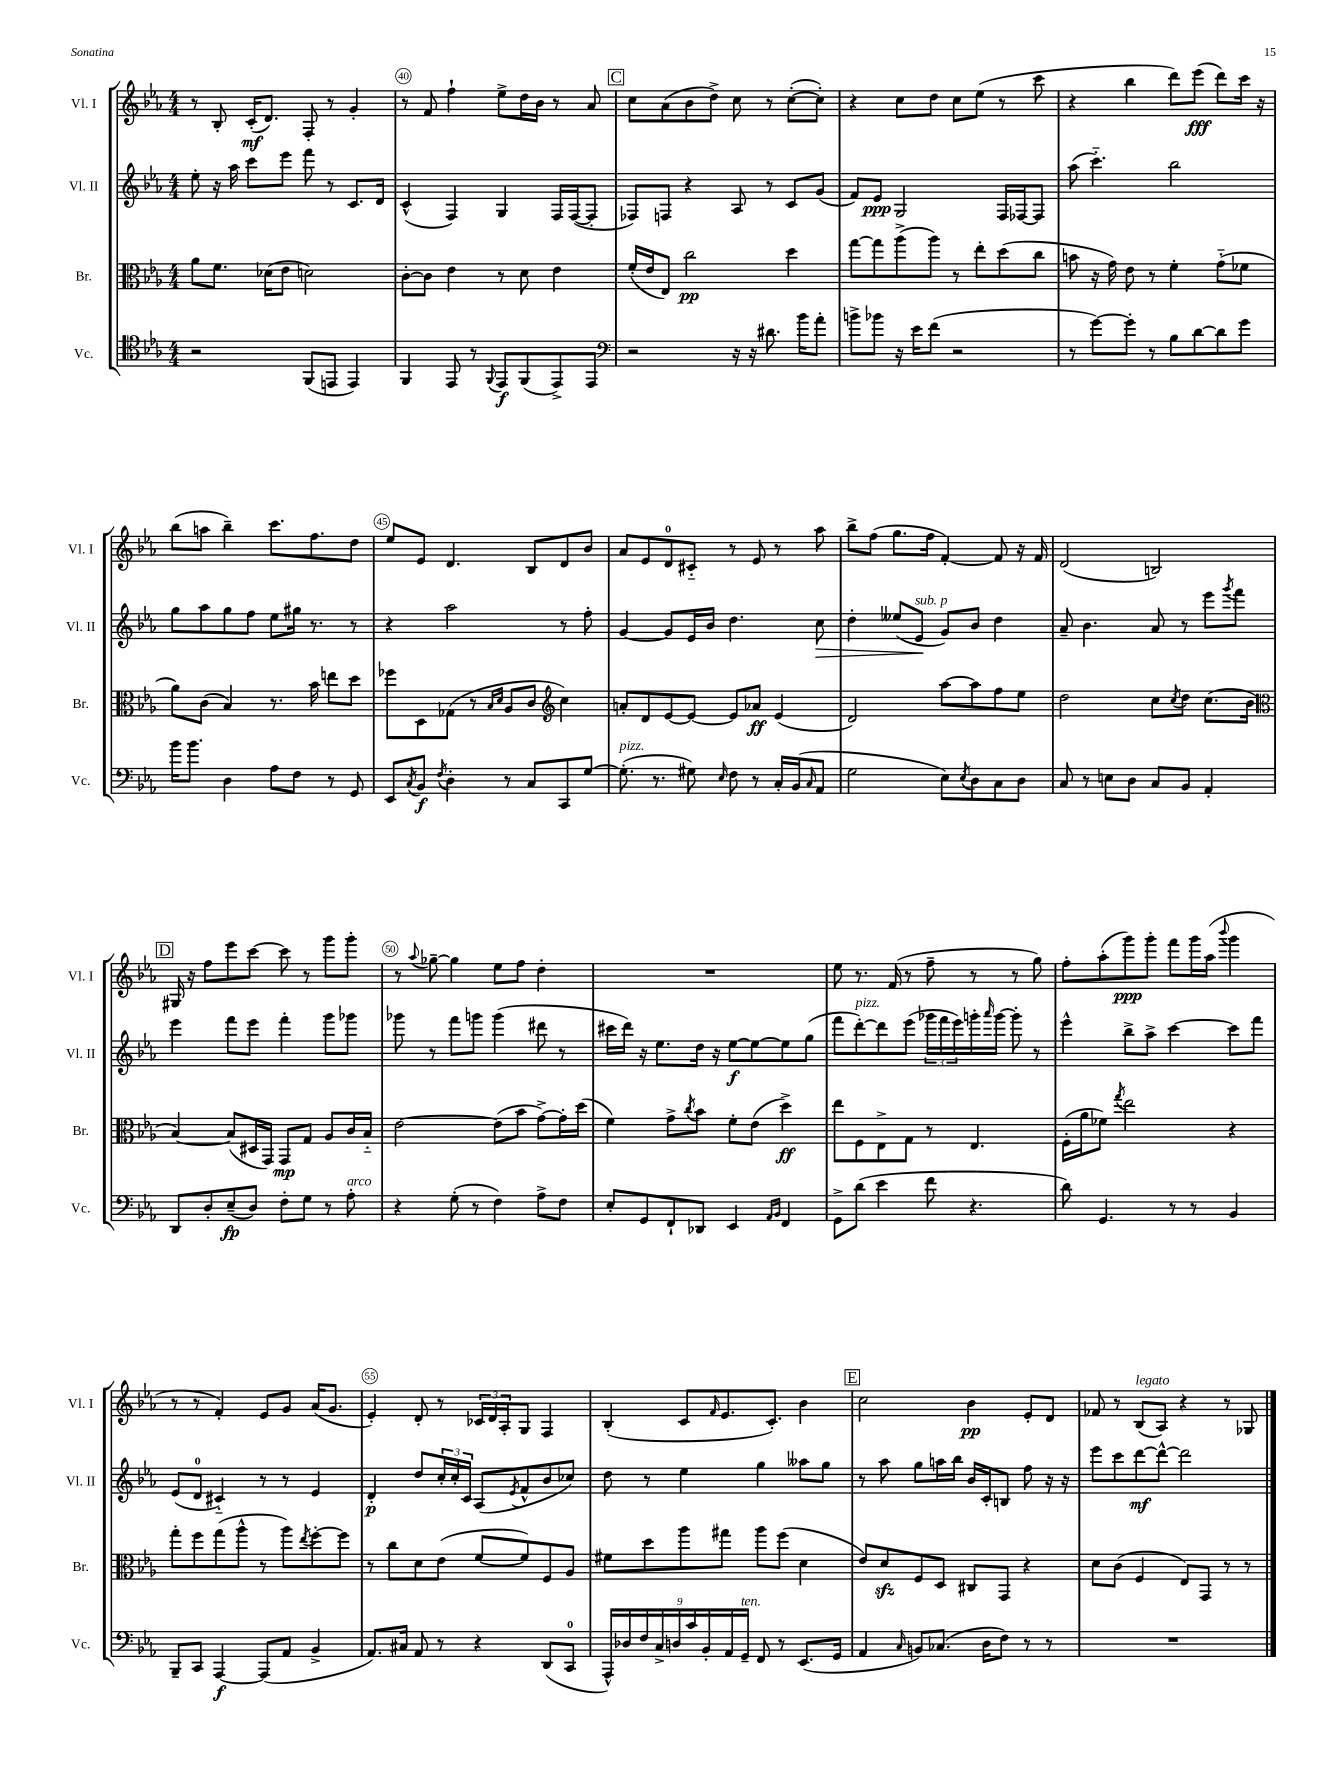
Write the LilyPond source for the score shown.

<<
\new StaffGroup <<
\new Staff = "s0" \with { instrumentName = "Vl. I" shortInstrumentName = "Vl. I" } {
    \clef treble \key ees \major \numericTimeSignature \time 4/4
    r8 bes8-. c'16-.\mf( d'8.) f8-. r8 g'4-. |
    r8 f'8 f''4-! ees''8-> d''16 bes'16 r8 aes'8 |
    \mark \markup { \box "C" } c''8 aes'8( bes'8 d''8->) c''8 r8 c''8~-.( c''8-.) |
    r4 c''8 d''8 c''8 ees''8( r8 c'''8 |
    r4 bes''4 d'''8) ees'''8\fff( d'''8) c'''16 r16 |
    bes''8( a''8 bes''4--) c'''8. f''8. d''8 |
    ees''8 ees'8 d'4. bes8 d'8 bes'8 |
    aes'8 ees'8 d'8-0 cis'8-_ r8 ees'8 r8 aes''8 |
    bes''8-> f''8( g''8. f''16 f'4~-.) f'8 r16 f'16 |
    d'2( b2) |
    \mark \markup { \box "D" } gis16 r16 f''8 ees'''8 c'''8~ c'''8 r8 g'''8 g'''8-. |
    r8 \appoggiatura { aes''8 } ges''8~-- ges''4 ees''8 f''8 d''4-. |
    R1 |
    ees''8 r8. f'16( r8 f''8-- r8 r8 g''8) |
    f''8-. aes''8-.( g'''8\ppp) g'''8-. f'''8 g'''16 aes''16( \appoggiatura { bes'''8 } g'''4 |
    r8 r8 f'4-.) ees'8 g'8 aes'16( g'8. |
    ees'4-.) d'8-. r8 \tuplet 3/2 { ces'16 d'16 aes16-. } g8 f4 |
    bes4-.( c'8 \grace { f'16 } ees'8. c'8.-.) bes'4 |
    \mark \markup { \box "E" } c''2 bes'4\pp ees'8-. d'8 |
    fes'8 r8 bes8^\markup { \italic "legato" }( aes8) r4 r8 ges8 \bar "|." |
}
\new Staff = "s1" \with { instrumentName = "Vl. II" shortInstrumentName = "Vl. II" } {
    \clef treble \key ees \major \numericTimeSignature \time 4/4
    ees''8-. r16 aes''16 c'''8 ees'''8 f'''8 r8 c'8. d'16 |
    c'4-^( f4) g4 f16 f16~( f8-. |
    \mark \markup { \box "C" } fes8) f8 r4 aes8 r8 c'8 g'8( |
    f'8) ees'8\ppp g2 f16 fes16~ fes8 |
    aes''8( c'''4.-_) bes''2 |
    g''8 aes''8 g''8 f''8 ees''8 gis''16 r8. r8 |
    r4 aes''2 r8 f''8-. |
    g'4~ g'8 ees'16 bes'16 d''4. c''8\> |
    d''4-. eeses''8( ees'8\!^\markup { \italic "sub. p" } g'8) bes'8 d''4 |
    aes'8-- bes'4. aes'8 r8 ees'''8 \acciaccatura { g'''8 } f'''8 |
    \mark \markup { \box "D" } ees'''4 f'''8 ees'''8 f'''4-. g'''8 ges'''8 |
    ges'''8 r8 f'''8 g'''8 g'''4( dis'''8 r8 |
    cis'''16 d'''16) r16 ees''8. d''16 r16 ees''8~\f ees''8~ ees''8 g''8( |
    f'''8 d'''8~-.^\markup { \italic "pizz." }) d'''8 ees'''8( \tuplet 3/2 { ges'''16 f'''16 ees'''16) } g'''16-. \grace { aes'''16 } g'''16~ g'''8-. r8 |
    ees'''4-^ bes''8-> aes''8-> c'''4~ c'''8 f'''8 |
    ees'8( d'8-0 cis'4-_) r8 r8 ees'4 |
    d'4-.\p d''8 \tuplet 3/2 { c''16-. c''16-. c'16 } aes8( \acciaccatura { ees'8 } f'8-^ bes'8 ces''8) |
    d''8 r8 ees''4 g''4 aeses''8 g''8 |
    \mark \markup { \box "E" } r8 aes''8 g''8 a''16 bes''16 bes'16 c'16-. b8 f''8 r16 r16 |
    ees'''8 c'''8 d'''8~\mf d'''8~-^ d'''2 \bar "|." |
}
\new Staff = "s2" \with { instrumentName = "Br." shortInstrumentName = "Br." } {
    \clef alto \key ees \major \numericTimeSignature \time 4/4
    aes'8 f'8. des'16( ees'8 d'2) |
    c'8~-. c'8 ees'4 r8 d'8 ees'4 |
    \mark \markup { \box "C" } f'16-.( ees'16 ees8) c''2\pp d''4 |
    g''8~ g''8 aes''8->( aes''8) r8 ees''8-. d''8( c''8 |
    b'8 r16 g'16) ees'8 r8 f'4-. g'8-_( fes'8 |
    aes'8) c'8( bes4) r8. bes'16 e''8 d''8 |
    fes''8 d8 ges8( r8 \grace { bes16 d'16 } aes8 c'8 \clef treble c''4) |
    a'8-. d'8 ees'8~ ees'8~ ees'8 aes'8\ff ees'4( |
    d'2) aes''8~ aes''8 f''8 ees''8 |
    d''2 c''8 \acciaccatura { c''8 } d''8 c''8.( bes'16 |
    \mark \markup { \box "D" } \clef alto bes4~) bes8( dis16 g,16) g,8\mp g8 aes8 c'16 bes16-_ |
    ees'2~ ees'8( bes'8 g'8~->) g'16-. d''16( |
    f'4) g'8-> \acciaccatura { c''8 } bes'8 f'8-. ees'8( d''4->\ff) |
    ees''8 f8 ees8-> g8 r8 ees4. |
    f16-.( aes'16 fes'8) \acciaccatura { g''8 } ees''2 r4 |
    g''8-. f''8 g''8( aes''8-^ r8 aes''8) \acciaccatura { ees''8 } f''8~-. f''8 |
    r8 c''8 d'8 ees'8( f'8~ f'8) f8 aes8 |
    fis'8 d''8 aes''8 gis''8 aes''8 f''8( d'4 |
    \mark \markup { \box "E" } ees'8) d'8\sfz f8 d8 cis8 g,8 r4 |
    d'8 c'8( f4 ees8) g,8 r8 r8 \bar "|." |
}
\new Staff = "s3" \with { instrumentName = "Vc." shortInstrumentName = "Vc." } {
    \clef tenor \key ees \major \numericTimeSignature \time 4/4
    r2 f,8( e,8 e,4) |
    f,4 ees,8 r8 \appoggiatura { f,8 } ees,8\f f,8( ees,8->) ees,8 |
    \mark \markup { \box "C" } \clef bass r2 r16 r16 dis'8. bes'16 aes'8-. |
    b'8-> bes'8 r16 ees'16 f'8( r2 |
    r8 g'8~) g'8-. r8 bes8 d'8~ d'8 g'8 |
    bes'16 bes'8. d4 aes8 f8 r8 g,8 |
    ees,8 \acciaccatura { c8 } bes,8\f \acciaccatura { f8 } d4-. r8 c8 c,8 g8~ |
    g8.-.^\markup { \italic "pizz." }( r8. gis8) \grace { ees16 } f8 r8 c16-. bes,16( \grace { c16 } aes,8 |
    g2 ees8) \acciaccatura { ees8 } d8 c8 d8 |
    c8 r8 e8 d8 c8 bes,8 aes,4-. |
    \mark \markup { \box "D" } d,8 d8-. ees8--\fp( d8) f8-. g8 r8 aes8-.^\markup { \italic "arco" } |
    r4 g8-.( r8 f4) aes8-> f8 |
    ees8-. g,8 f,8-! des,8 ees,4 \grace { aes,16 bes,16 } f,4 |
    g,8-> d'8( ees'4 f'8 r4. |
    d'8) g,4. r8 r8 bes,4 |
    bes,,8-- c,8 aes,,4~\f aes,,8( aes,8 bes,4-> |
    aes,8.) cis16 aes,8 r8 r4 d,8( c,8-0 |
    \tuplet 9/8 { aes,,16-^) des16 f16 c16-> d16 c'16 bes,16-. aes,16 g,16--^\markup { \italic "ten." } } f,8 r8 ees,8.( g,16 |
    \mark \markup { \box "E" } aes,4 \grace { c16 } b,8) ces8.( d16 f8) r8 r8 |
    R1 \bar "|." |
}
>>
>>
\layout { \context { \Score currentBarNumber = #39 \override BarNumber.break-visibility = ##(#f #t #t) barNumberVisibility = #(every-nth-bar-number-visible 5) \override BarNumber.stencil = #(make-stencil-circler 0.1 0.3 ly:text-interface::print) } }
